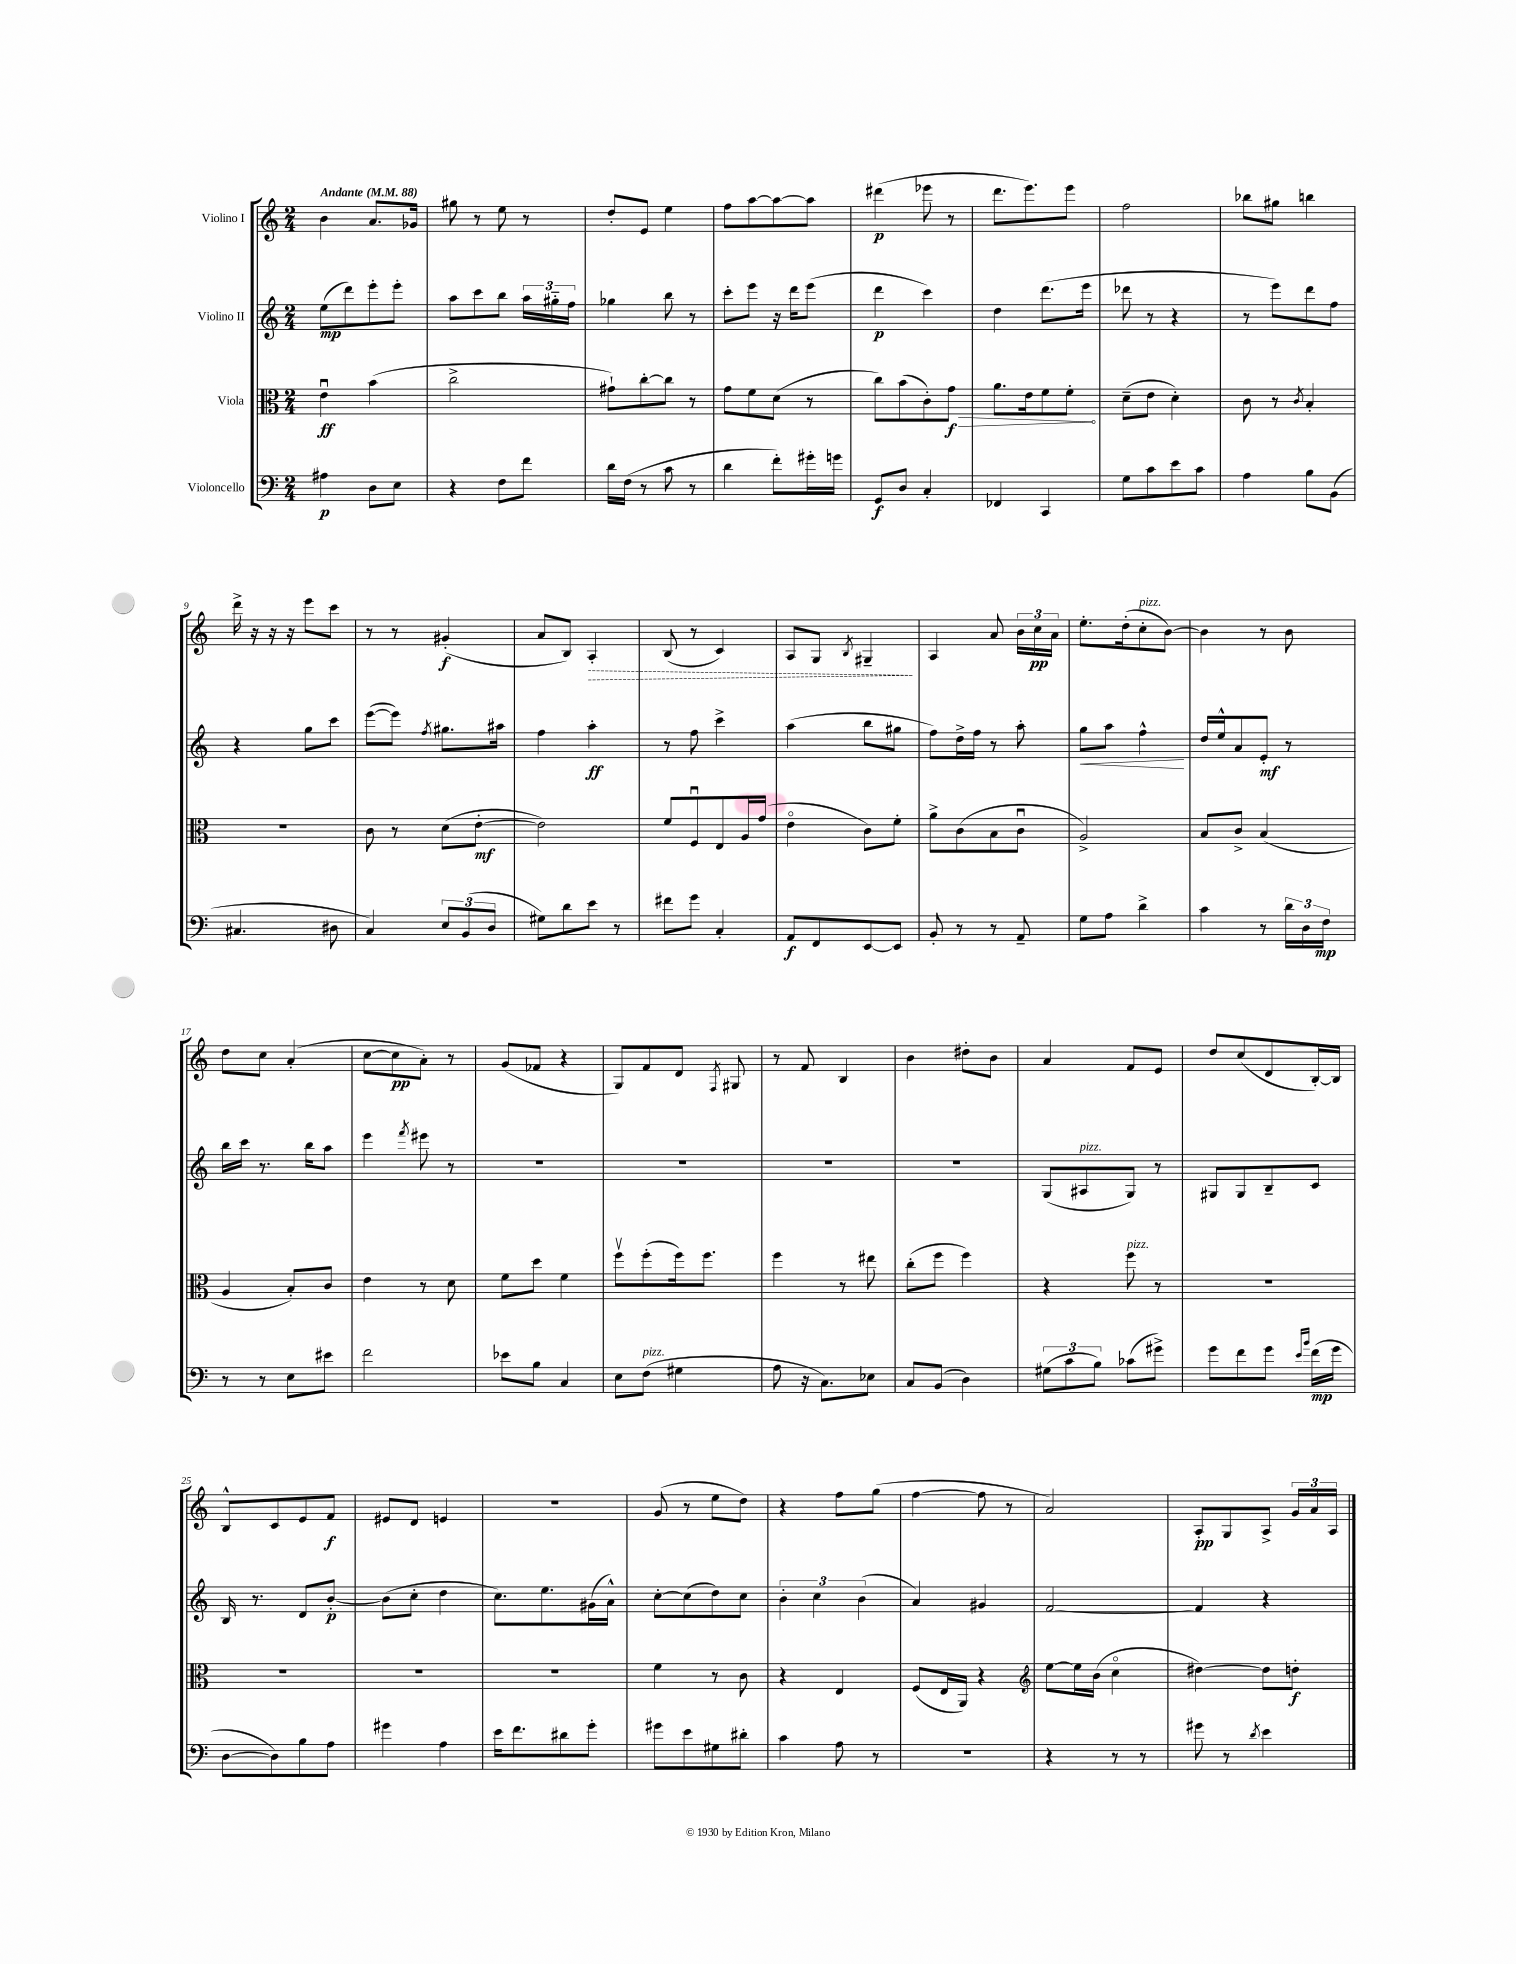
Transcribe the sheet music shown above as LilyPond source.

<<
\new StaffGroup <<
\new Staff = "s0" \with { instrumentName = "Violino I" } {
    \clef treble \key c \major \numericTimeSignature \time 2/4 \tempo "Andante" 4 = 88
    \autoBeamOff b'4 a'8.[ ges'16] |
    gis''8 r8 e''8 r8 |
    d''8[-. e'8] e''4 |
    f''8[ a''8~ a''8~ a''8] |
    dis'''4\p( ees'''8 r8 |
    d'''8.[ e'''8.) e'''8] |
    f''2 |
    bes''8[ gis''8] b''4 |
    d'''16-> r16 r16 r16 e'''8[ c'''8] |
    r8 r8 gis'4-.\f( |
    a'8[ b8]) \once \override Hairpin.style = #'dashed-line a4-.\> |
    b8( r8 c'4) |
    a8[ g8] \acciaccatura { b8 } gis4--\! |
    a4 a'8 \tuplet 3/2 { b'16[ c''16\pp a'16] } |
    e''8.[-. d''16-.( c''8-.^\markup { \italic "pizz." } b'8]~) |
    b'4 r8 b'8 |
    d''8[ c''8] a'4-.( |
    c''8[~ c''8\pp a'8]-.) r8 |
    g'8[( fes'8] r4 |
    g8[) f'8 d'8] \acciaccatura { f8 } gis8 |
    r8 f'8 b4 |
    b'4 dis''8[-. b'8] |
    a'4 f'8[ e'8] |
    d''8[ c''8( d'8 b16~-.) b16] |
    b8[-^ c'8 e'8 f'8]\f |
    eis'8[ d'8] e'4 |
    r2 |
    g'8( r8 e''8[ d''8]) |
    r4 f''8[ g''8]( |
    f''4~ f''8 r8 |
    a'2) |
    a8[-.\pp g8 a8]-> \tuplet 3/2 { g'16[ a'16 a16] } \bar "|." |
}
\new Staff = "s1" \with { instrumentName = "Violino II" } {
    \clef treble \key c \major \numericTimeSignature \time 2/4
    \autoBeamOff e''8[\mp( d'''8) e'''8-. e'''8]-. |
    a''8[ c'''8 b''8] \tuplet 3/2 { a''16[ gis''16-_ f''16] } |
    ges''4 b''8 r8 |
    c'''8[-. e'''8] r16 d'''16[ e'''8]( |
    d'''4\p c'''4) |
    d''4 d'''8.[( e'''16] |
    des'''8 r8 r4 |
    r8 e'''8[) d'''8 f''8] |
    r4 g''8[ c'''8] |
    e'''8[~( e'''8]) \acciaccatura { f''8 } gis''8.[ ais''16] |
    f''4 a''4-.\ff |
    r8 f''8 c'''4-> |
    a''4( b''8[ gis''8] |
    f''8[) d''16-> f''16] r8 a''8-. |
    g''8[\< a''8] f''4-^\! |
    d''16[ e''16-^ a'8 e'8]-.\mf r8 |
    b''16[ c'''16] r8. b''16[ a''8] |
    e'''4 \acciaccatura { f'''8 } eis'''8 r8 |
    R2 |
    R2 |
    R2 |
    R2 |
    g8[( ais8^\markup { \italic "pizz." } g8]) r8 |
    gis8[ gis8 b8-- c'8] |
    b16 r8. d'8[ b'8]~-.\p |
    b'8[( c''8]-. d''4 |
    c''8.[) e''8. gis'16( a'16]-^) |
    c''8[~-. c''8( d''8) c''8] |
    \tuplet 3/2 { b'4-. c''4 b'4( } |
    a'4) gis'4 |
    f'2~ |
    f'4 r4 \bar "|." |
}
\new Staff = "s2" \with { instrumentName = "Viola" } {
    \clef alto \key c \major \numericTimeSignature \time 2/4
    \autoBeamOff e'4\downbow\ff b'4( |
    c''2-> |
    gis'8[-!) c''8~-. c''8] r8 |
    g'8[ f'8 d'8]( r8 |
    c''8[) b'8( c'8-.) \once \override Hairpin.circled-tip = ##t g'8]\f\> |
    a'8.[ e'16 f'8 f'8]-.\! |
    d'8[--( e'8] d'4-.) |
    c'8 r8 \acciaccatura { c'8 } b4-. |
    r2 |
    c'8 r8 d'8[( e'8]~-.\mf |
    e'2) |
    f'8[ f8\downbow e8 a16 g'16]( |
    e'4\flageolet c'8[) f'8]-. |
    a'8[-> c'8( b8 c'8]\downbow |
    a2->) |
    b8[ c'8]-> b4( |
    a4 b8[-.) c'8] |
    e'4 r8 d'8 |
    f'8[ d''8] f'4 |
    f''8[\upbow f''8-.( f''16) f''8.] |
    f''4 r8 eis''8 |
    c''8[-.( f''8] f''4) |
    r4 f''8^\markup { \italic "pizz." } r8 |
    R2 |
    R2 |
    R2 |
    R2 |
    f'4 r8 c'8 |
    r4 e4 |
    f8[( e16 a,16]) r4 |
    \clef treble e''8[~ e''16 b'16]( c''4\flageolet |
    dis''4~) dis''8[ d''8]-.\f \bar "|." |
}
\new Staff = "s3" \with { instrumentName = "Violoncello" } {
    \clef bass \key c \major \numericTimeSignature \time 2/4
    \autoBeamOff ais4\p d8[ e8] |
    r4 f8[ f'8] |
    d'16[ f16]( r8 c'8 r8 |
    d'4 f'8[-.) gis'16-. g'16] |
    g,8[\f d8] c4-. |
    fes,4 c,4 |
    g8[ c'8 e'8 c'8] |
    a4 b8[ b,8]( |
    cis4. dis8 |
    c4) \tuplet 3/2 { e8[ b,8( d8] } |
    gis8[) d'8 e'8] r8 |
    fis'8[ g'8] c4-. |
    a,8[\f f,8 e,8~ e,8] |
    b,8-. r8 r8 a,8-- |
    g8[ a8] d'4-> |
    c'4 r8 \tuplet 3/2 { d'16[ d16 f16]\mp } |
    r8 r8 e8[ eis'8] |
    f'2 |
    ees'8[ b8] c4 |
    e8[ f8]^\markup { \italic "pizz." }( gis4 |
    a8 r16 c8.[) ees8] |
    c8[ b,8]( d4) |
    \tuplet 3/2 { gis8[( c'8 b8]) } ces'8[( gis'8]->) |
    g'8[ f'8 g'8] \grace { e'16[ b'16] } f'16[\mp( g'16] |
    d8[~ d8) b8 a8] |
    gis'4 a4 |
    e'16[ f'8. dis'8 g'8]-. |
    gis'8[ e'8 gis8 dis'8]-. |
    c'4 a8 r8 |
    R2 |
    r4 r8 r8 |
    gis'8 r8 \acciaccatura { d'8 } e'4 \bar "|." |
}
>>
>>
